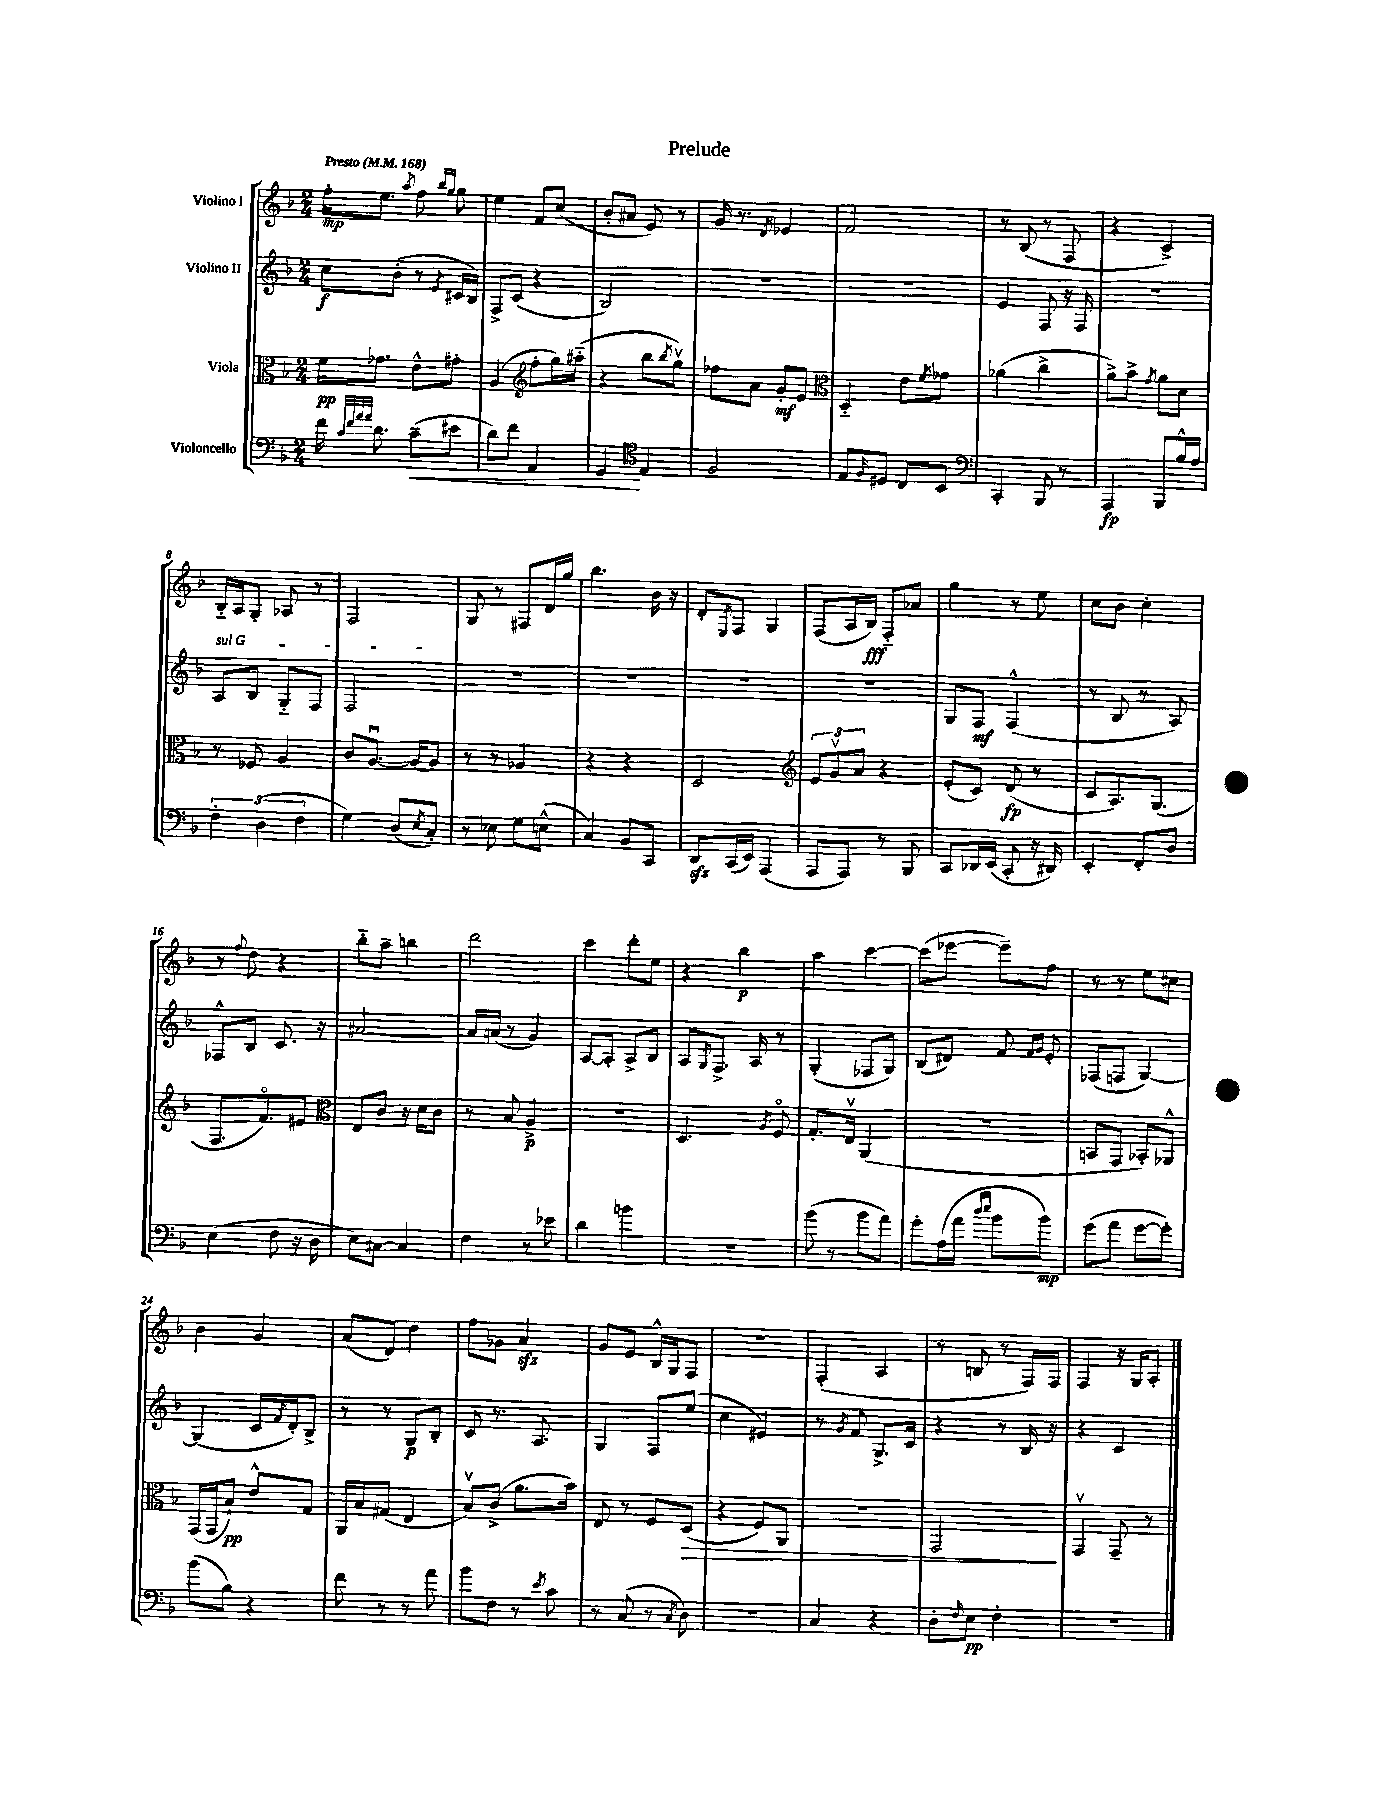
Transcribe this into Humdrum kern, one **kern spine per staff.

**kern	**kern	**kern	**kern
*staff4	*staff3	*staff2	*staff1
*clefF4	*clefC3	*clefG2	*clefG2
*k[b-]	*k[b-]	*k[b-]	*k[b-]
*M2/4	*M2/4	*M2/4	*M2/4
*MM168	*MM168	*MM168	*MM168
16f	16f	8cc	16ff'
32qqc	.	.	.
32qqf	.	.	.
32qqa	.	.	.
32qqa	.	.	.
8.d	8.g-	.	8.ee
.	.	(8b-'	.
.	.	.	8qaa
(8c~	8e^^	8r	8ff
.	.	.	16qqbb-
.	.	8qe	16qqgg
8e#	8g#'	16c#	8gg
.	.	16B-)	.
=	=	=	=
8d)	(4A	8F^	4ee
8f	.	(8c	.
*	*clefG2	*	*
4AA	8ff'	4r	8f
.	16gg)	.	(8cc
.	(16aa#'~	.	.
=	=	=	=
4GG	4r	2B-)	8b-'
.	.	.	8a#
*clefC4	*	*	*
4E	8bb-	.	8e)
.	8qbb-	.	.
.	8ggv)	.	8r
=	=	=	=
2F	8ff-	2r	16g
.	.	.	8.r
.	8a	.	.
.	.	.	8qd
.	8g'	.	4e-
.	8e	.	.
=	=	=	=
*	*clefC3	*	*
8E	4D'~	2r	2f
16qqF	.	.	.
8D#	.	.	.
8C	8e	.	.
.	8qf	.	.
8BB-	8g-	.	.
=	=	=	=
*clefF4	*	*	*
4CC'	(4a-	4e	8r
.	.	.	(8B-
8BBB-	4cc^	8F	8r
8r	.	16r	8F
.	.	16F	.
=	=	=	=
4AAA	8a^)	2r	4r
.	8b-^	.	.
.	8qg	.	.
8BBB-	8a	.	4c^)
16B-^^	8d	.	.
16A	.	.	.
=	=	=	=
6F'	8r	8A	16B-'~
.	.	.	16A
.	8F-	8B-	8G'
(6D	.	.	.
.	4A	8G'~	8A-
6F	.	.	.
.	.	8F	8r
=	=	=	=
4G)	8c	2F	2F
.	[8.Au	.	.
(8D	.	.	.
.	16A_	.	.
8qE	.	.	.
8C')	8A]	.	.
=	=	=	=
8r	8r	2r	8G
8E-	8r	.	8r
8G	4A-	.	8F#
(8E^^	.	.	16d
.	.	.	16gg
=	=	=	=
4C)	4r	2r	4.bb-
8BB-	4r	.	.
8CC	.	.	16b-
.	.	.	16r
=	=	=	=
8DD	2D	2r	8d'
.	.	.	8qE
(16CC	.	.	8F
16EE)	.	.	.
(4AAA	.	.	4G
=	=	=	=
*	*clefG2	*	*
8AAA	12e	2r	(8F
.	12gv	.	.
8AAA)	.	.	16A
.	12a	.	.
.	.	.	16B-)
8r	4r	.	8F'~
8BBB-	.	.	8a-
=	=	=	=
8CC	(8e'	8G	4gg
16DD-	8c)	8F	.
(16EE	.	.	.
8CC'	(8d	(4F^^	8r
16r	8r	.	8ee
16DD#)	.	.	.
=	=	=	=
4EE'	8c	8r	8cc
.	8.A)	8B-	8b-
8FF'	.	8r	4cc'
.	(8.G	.	.
8D	.	8A)	.
=	=	=	=
(4E	8.F	8F-^^	8r
.	.	.	8qqff
.	.	8B-	8dd
.	8.fo)	.	.
8F	.	8.c	4r
16r	8e#	.	.
16D	.	16r	.
=	=	=	=
*	*clefC3	*	*
8E)	8E	[2a#	8bb-'~
[8C#	8c	.	8aa~
4C#]	16r	.	4bb
.	16d	.	.
.	8c	.	.
=	=	=	=
4F	8r	16a#]	2ddd
.	.	(16a	.
.	8B-	8r	.
8r	4A^	4g)	.
8e-	.	.	.
=	=	=	=
4d	2r	[8A	4ccc
.	.	8A']	.
4b	.	8A^	8ddd'
.	.	8B-	8ee
=	=	=	=
2r	4.D	8A	4r
.	.	8qG	.
.	.	8.F^	.
.	.	.	4bb-
.	.	16A	.
.	8qA	.	.
.	8Fo	8r	.
=	=	=	=
(8b-	8.G'	(4G'	4aa
8r	.	.	.
.	16Ev	.	.
8b-	(4AA	8F-	[4ccc
8a)	.	8G)	.
=	=	=	=
8g'	2r	(8B-	(8ccc]
(16A	.	8d#)	[8eee-
16a	.	.	.
16qqdd	.	.	.
16qqee	.	.	.
8b-	.	8f	8eee-~])
.	.	16qqf	.
.	.	16qqg	.
8b-)	.	8e'	8ff
=	=	=	=
(8g	8BB	(8F-	8r
8a	8GG	8F	8r
[8g	8BB-')	[4G)	8ee
8g'])	8AA-^^	.	8cc#
=	=	=	=
(8b-	(16GG	(4G]	4b-
.	16GG	.	.
8B-)	8B-`)	.	.
4r	8e^^	16c	4g
.	.	8qf	.
.	.	16d')	.
.	8G	8B-^	.
=	=	=	=
8f	16AA	8r	(8a
.	16B-	.	.
8r	(8G#	8r	8d)
8r	4E	8G	4dd
8a	.	8B-'	.
=	=	=	=
8b-	8B-v)	8c	8ff
8F	(8c^	8.r	8g-
8r	8.a	.	4a
.	.	8.A	.
8qe	.	.	.
8c	.	.	.
.	16b-)	.	.
=	=	=	=
8r	8E	4G	8g
(8C	8r	.	8e
8r	8F	8F	16B-^^
.	.	.	16G
8qC	.	.	.
8D)	(8D	(8ee	8F
=	=	=	=
2r	4r	4cc	2r
.	8F)	4e#)	.
.	8AA	.	.
=	=	=	=
4C	2r	8r	(4F'
.	.	8qg	.
.	.	8f	.
4r	.	8.G^	4A
.	.	16c	.
=	=	=	=
8D'	2GG	4r	8r
16qqF	.	.	.
8E	.	.	8B
4F'	.	8r	8r
.	.	16B-	16F)
.	.	16r	16F
=	=	=	=
2r	4GGv	4r	4F
.	8GG~	4c	16r
.	.	.	16G
.	8r	.	8A'
==	==	==	==
*-	*-	*-	*-
